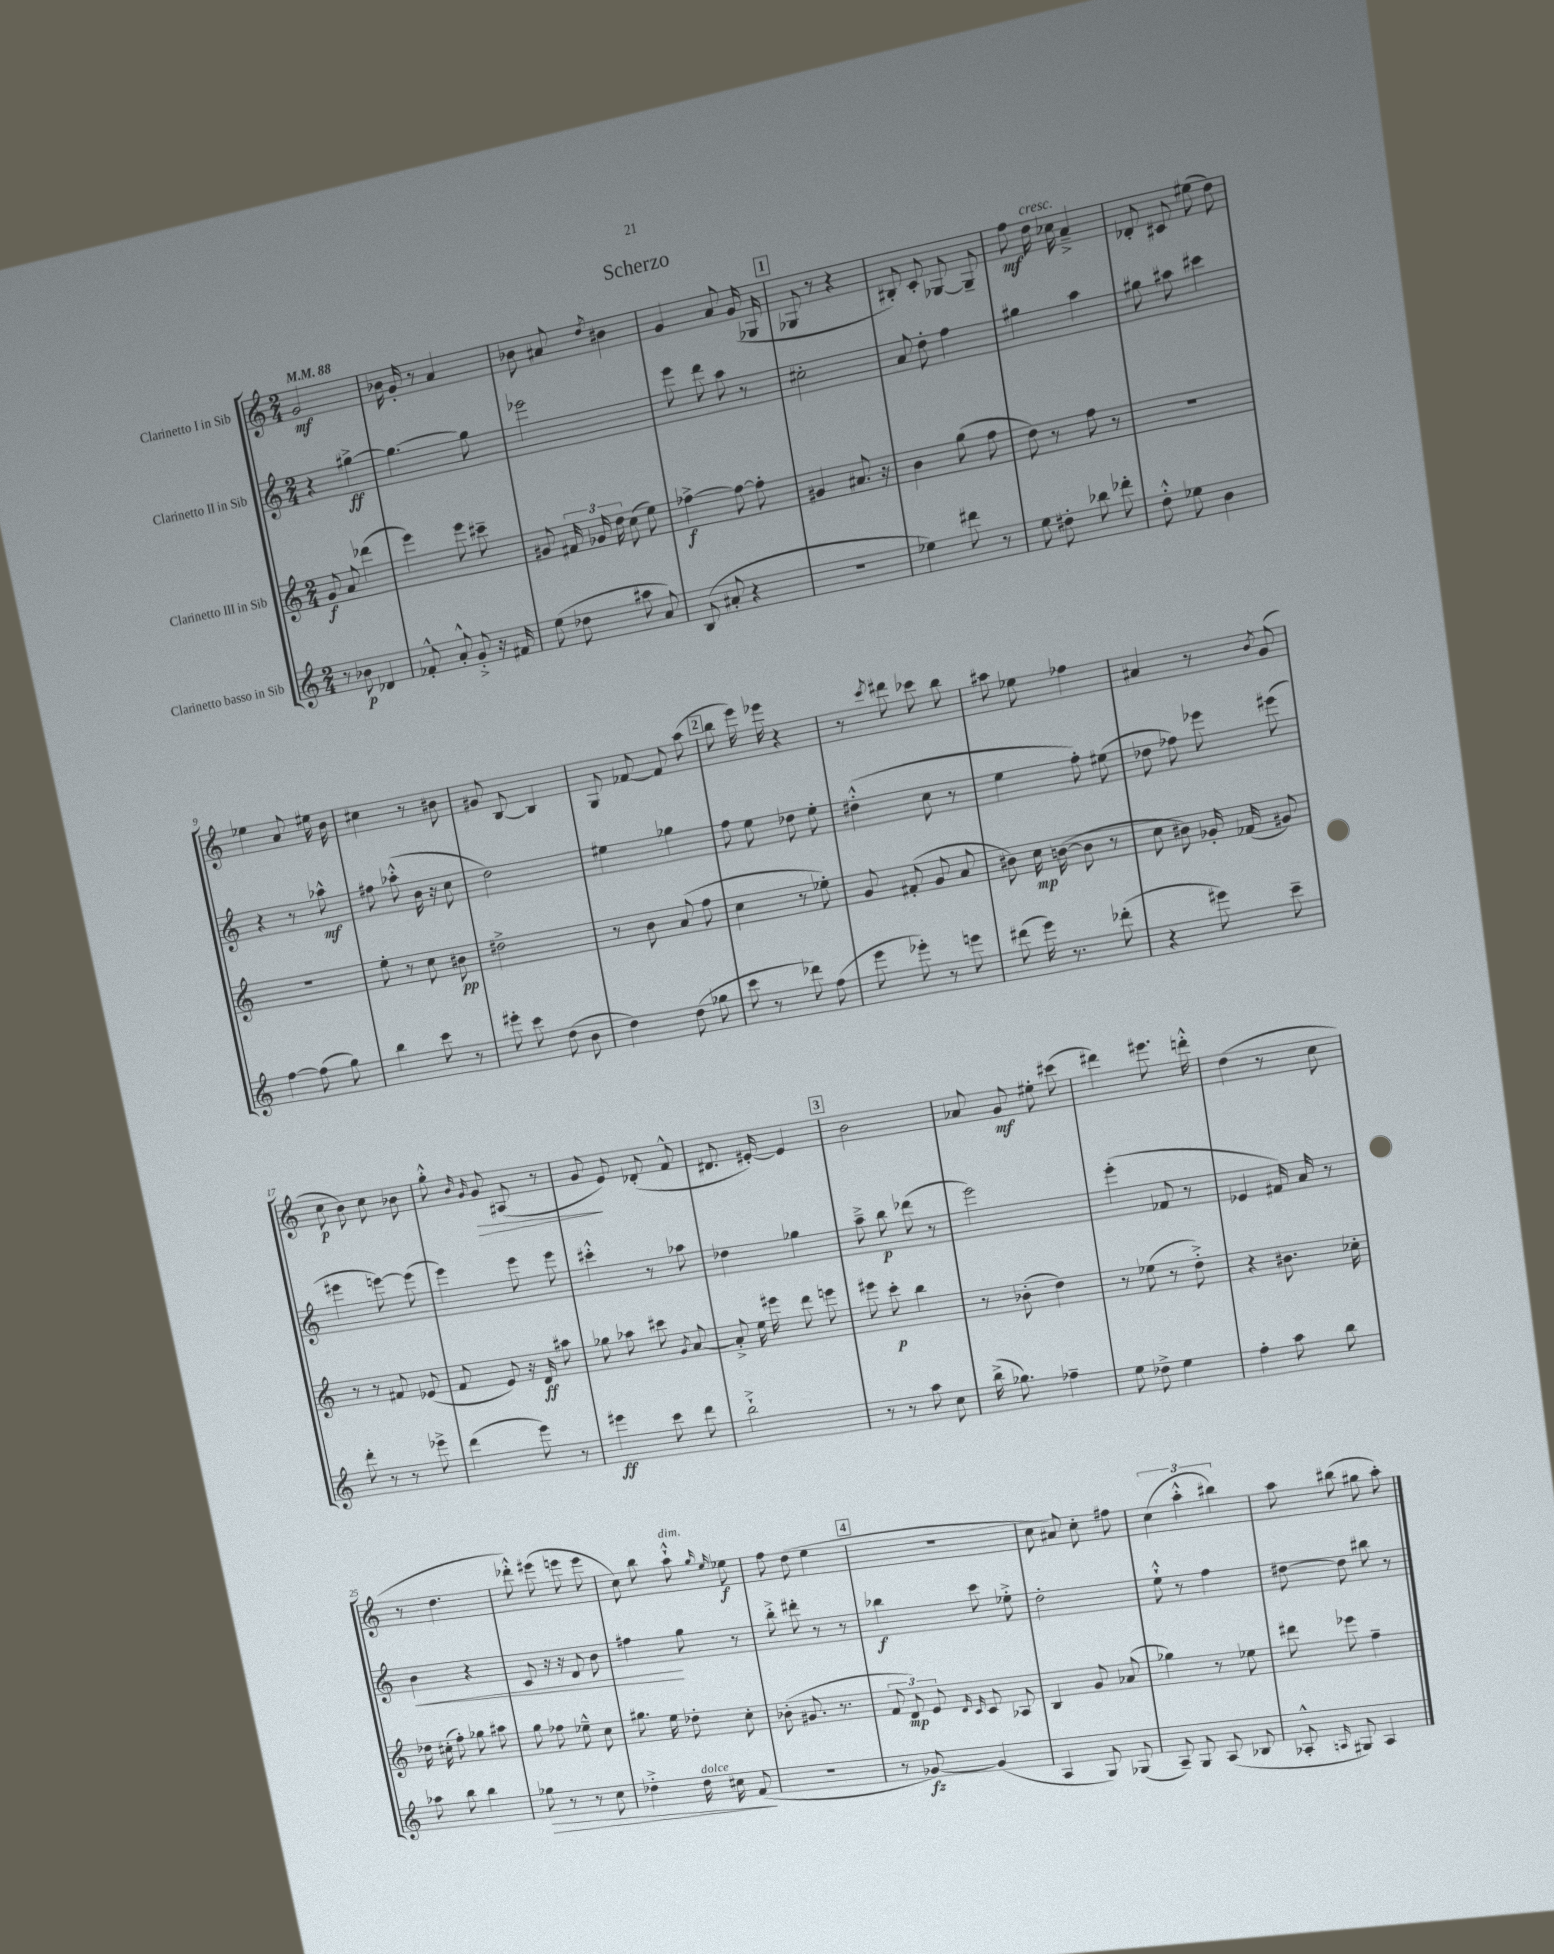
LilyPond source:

\header { title = "Scherzo" }
<<
\new StaffGroup <<
\new Staff = "s0" \with { instrumentName = "Clarinetto I in Sib" } {
    \clef treble \key c \major \numericTimeSignature \time 2/4 \tempo 4 = 88
    \autoBeamOff g'2\mf |
    bes'16 g'16-. r8 a'4 |
    bes'8 ais'8 \acciaccatura { d''8 } bis'4 |
    g'4 a'8 g'16( ges16 |
    \mark \markup { \box "1" } ges8 r8 r4 |
    bis8-.) c'8-. ges8~ ges8-- |
    f''8\mf d''16^\markup { \italic "cresc." } ces''16 a'4---> |
    des'8-. cis'8 eis''8( d''8) |
    ees''4 a'8 eis''16 b'16 |
    cis''4 r8 bis'8 |
    gis'8 b8~ b4 |
    g8 fes'8~ fes'8 a''8( |
    \mark \markup { \box "2" } b''8 e'''16) ees'''16 r4 |
    r8 \acciaccatura { c'''8 } dis'''8 ces'''8 b''8 |
    ais''8 ees''8 fes''4 |
    ais'4 r8 \acciaccatura { b'8 } g'8( |
    c''8\p b'8) c''8 bes'8 |
    g''8-.-^ \grace { b'16 g'16 } g'8\> ais8( r8 |
    g'8\! e'8) des'8-.( f'8-^ |
    dis'8. eis'16~-.) eis'4 |
    \mark \markup { \box "3" } b'2 |
    aes'8 g'8\mf eis''8-. cis'''8( |
    dis'''4) eis'''8. d'''16-.-^ |
    d''4( r8 c''8 |
    r8 d''4. |
    des'''8-.-^) eis'''8( e'''8 e'''8 |
    c''8) b''8 a''8-!-^^\markup { \italic "dim." } \grace { g''16 e''16 } ees''8\f |
    f''8 d''8( e''4 |
    \mark \markup { \box "4" } R2 |
    c''8 ais'8) c''8-. fis''8 |
    \tuplet 3/2 { c''4( a''4-.-^ bis''4) } |
    a''8 bis''8( gis''8 a''8-.) \bar "|." |
}
\new Staff = "s1" \with { instrumentName = "Clarinetto II in Sib" } {
    \clef treble \key c \major \numericTimeSignature \time 2/4
    \autoBeamOff r4 gis''4~->\ff |
    gis''4.~ gis''8 |
    ees'''2 |
    e'''8 d'''8 a''8 r8 |
    \mark \markup { \box "1" } cis''2-. |
    a'8 d''8-. f''4 |
    gis''4 a''4 |
    gis''8 ais''8 cis'''4 |
    r4 r8 aes''8-^\mf |
    fis''8 aes''8-.-^( b'16 r16 c''8 |
    d''2) |
    eis''4 ges''4 |
    \mark \markup { \box "2" } f''8 e''8 des''8 e''8-. |
    dis''4-.-^( c''8 r8 |
    e''4 f''8-.) eis''8( |
    des''8 fes''8) ees'''8 eis'''8( |
    eis'''4 e'''8~) e'''8( |
    e'''4) e'''8 e'''8 |
    cis'''4-.-^ r8 aes''8 |
    des''4 ges''4 |
    \mark \markup { \box "3" } a''8---> b''8\p des'''8( r8 |
    e'''2) |
    e'''4-.( fes'8 r8 |
    ees'4 fis'16) a'16 r8 |
    b'4\< r4 |
    c'8 r16 r16 d'8 b'8 |
    fis''4\! g''8 r8 |
    b''8-.-> dis'''8-. r8 r8 |
    \mark \markup { \box "4" } bes''4\f c'''8 ees''8-.-> |
    d''2-. |
    e''8-!-^ r8 f''4 |
    dis''8~ dis''8 bis''8 r8 \bar "|." |
}
\new Staff = "s2" \with { instrumentName = "Clarinetto III in Sib" } {
    \clef treble \key c \major \numericTimeSignature \time 2/4
    \autoBeamOff g'8\f a'8 des'''4( |
    e'''4) e'''8 cis'''8-- |
    gis'8 \tuplet 3/2 { fis'16 ges'16 d''16 } c''8( e''8) |
    fes''4~->\f fes''8~ fes''8-. |
    \mark \markup { \box "1" } gis'4 ais'8. r16 |
    b'4 g''8( f''8 |
    d''8) r8 f''8 r8 |
    R2 |
    R2 |
    e''8-. r8 c''8 bis'8\pp |
    dis''2-> |
    r8 b'8 a'8( f''8 |
    \mark \markup { \box "2" } c''4 r8 ees''8-.) |
    g'8 fis'8-.( g'8 a'8 |
    bis'8) c''16\mp b'16~( b'8 r8 |
    c''8 bis'8) ges'16-. fes'16( gis'8) |
    r8 r8 fis'8 ees'8( |
    f'8 e'8) r16 d'16\ff ais''8 |
    ges''8 aes''8 cis'''8 \acciaccatura { g'8 } a'8~ |
    a'8-.-> e''16 eis'''16 d'''8 e'''8 |
    \mark \markup { \box "3" } eis'''8 c'''8-.\p b''4 |
    r8 bes'8-.( d''4) |
    r8 ees''8( r8 d''8-.->) |
    r4 bis'8. ces''16-. |
    des''16 cis''16-.( f''8-.) ges''8 ais''8 |
    g''8 fes''8 ees''8---^ c''8 |
    gis''8. e''16 des''8-. c''8-. |
    bes'8-.( gis'8. r8. |
    \mark \markup { \box "4" } \tuplet 3/2 { f'8 d'8\mp) e'8 } \grace { d'16 c'16 } c'8 aes8 |
    b4 g'8 aes'8( |
    ges''4) r8 ees''8 |
    dis'''8 ees'''8 f''4-- \bar "|." |
}
\new Staff = "s3" \with { instrumentName = "Clarinetto basso in Sib" } {
    \clef treble \key c \major \numericTimeSignature \time 2/4
    \autoBeamOff r8 bes'8\p des'4 |
    fes'8-.-^ a'8-.-^ g'8-.-> r16 fis'16 |
    e''8( des''8 ais''8 a'8) |
    b8( ais'8-. r4 |
    \mark \markup { \box "1" } r2 |
    ees''4) dis'''8 r8 |
    e''8 dis''8-. bes''8 des'''8-. |
    d''8-.-^ ees''8 b'4 |
    f''4~ f''8( g''8) |
    b''4 c'''8 r8 |
    eis'''8-. c'''8 d''8( b'8 |
    d''4) d''8( ges''8 |
    \mark \markup { \box "2" } c'''8 r8 des'''8) f''8( |
    e'''8 ees'''8-.) r8 e'''8 |
    dis'''8( e'''16) r8. des'''8-.( |
    r4 eis'''8) c'''8-- |
    d'''8-. r8 r8 ees'''8-> |
    d'''4( e'''8) r8 |
    eis'''4\ff c'''8 d'''8 |
    b''2-!-> |
    \mark \markup { \box "3" } r8 r8 a''8 c''8 |
    b''16->( ges''8.) fes''4-- |
    e''8 des''8-> e''4 |
    f''4-. a''8 b''8 |
    aes''8 b''8 b''4 |
    ges''8\> r8 r8 c''8 |
    des''4-.-> des''16^\markup { \italic "dolce" } cis''16 f'8\!( |
    r2 |
    \mark \markup { \box "4" } r8 ges'8~\fz) ges'4( |
    a4 g8) ges8( |
    a8--) g8 a8( bes8 |
    aes8-.-^ \grace { a16 } gis8) a4 \bar "|." |
}
>>
>>
